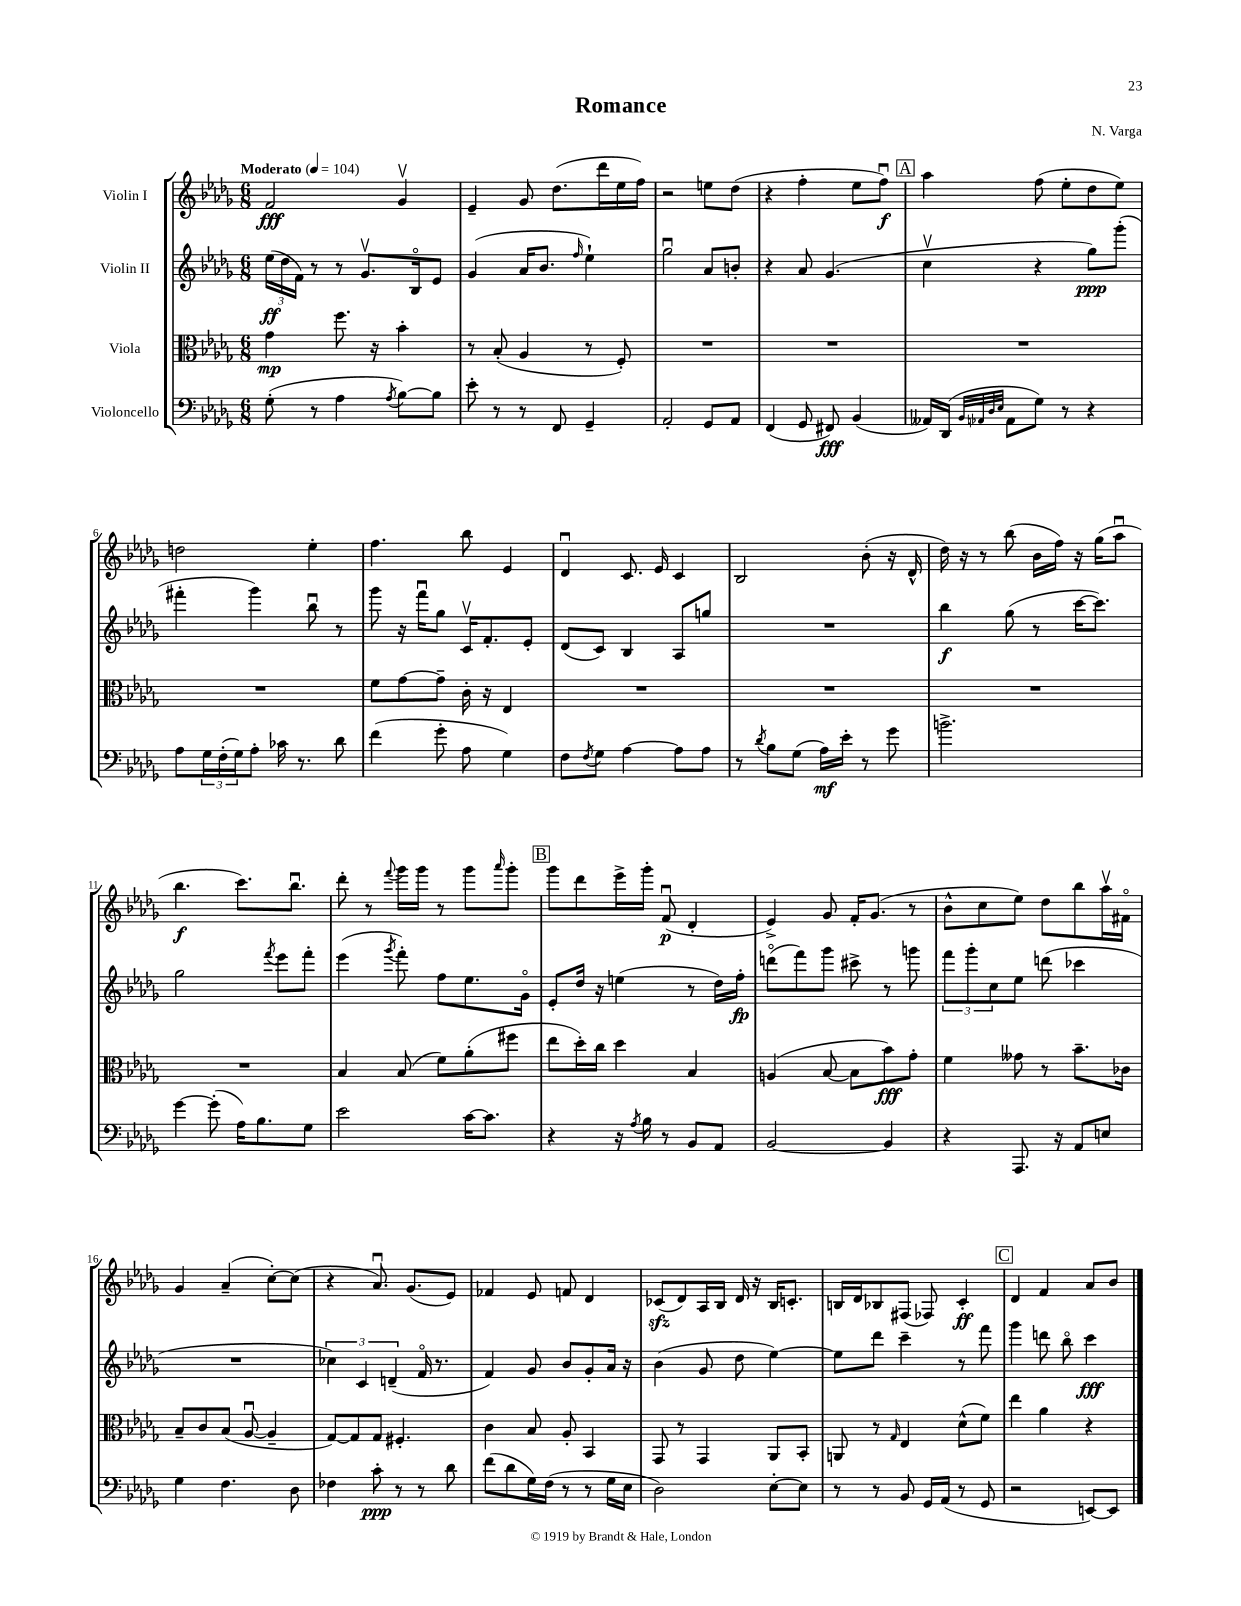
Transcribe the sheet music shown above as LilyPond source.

\header { title = "Romance" composer = "N. Varga" }
<<
\new StaffGroup <<
\new Staff = "s0" \with { instrumentName = "Violin I" } {
    \clef treble \key des \major \numericTimeSignature \time 6/8 \tempo "Moderato" 4 = 104
    f'2\fff ges'4\upbow |
    ees'4-- ges'8 des''8.( des'''16 ees''16 f''16) |
    r2 e''8 des''8( |
    r4 f''4-. ees''8 f''8\downbow\f) |
    \mark \markup { \box "A" } aes''4 f''8( ees''8-. des''8 ees''8) |
    d''2 ees''4-. |
    f''4. bes''8 ees'4 |
    des'4\downbow c'8. ees'16 c'4 |
    bes2 bes'8-.( r16 des'16-^ |
    des''16) r16 r8 bes''8( bes'16 f''16) r16 ges''16( aes''8\downbow |
    bes''4.\f c'''8.) bes''8.\downbow |
    des'''8-. r8 \appoggiatura { f'''8 } ges'''16 ges'''16 r8 ges'''8 \grace { aes'''16 } ges'''8-. |
    \mark \markup { \box "B" } ges'''8 des'''8 ees'''16-> ges'''16-. f'8\downbow\p( des'4-. |
    ees'4->) ges'8 f'16-. ges'8.( r8 |
    bes'8-^ c''8 ees''8) des''8 bes''8 aes''16\upbow fis'16\flageolet |
    ges'4 aes'4--( c''8~-.) c''8( |
    r4 aes'8.\downbow) ges'8.( ees'8) |
    fes'4 ees'8 f'8 des'4 |
    ces'8\sfz( des'8) aes16 bes16 des'16 r16 bes16 c'8.-. |
    b16 des'16 bes8 fis8( fes8) c'4-.\ff |
    \mark \markup { \box "C" } des'4 f'4 aes'8 bes'8 \bar "|." |
}
\new Staff = "s1" \with { instrumentName = "Violin II" } {
    \clef treble \key des \major \numericTimeSignature \time 6/8
    \tuplet 3/2 { ees''16\ff( des''16 f'16) } r8 r8 ges'8.\upbow bes16\flageolet ees'8 |
    ges'4( aes'16 bes'8. \grace { f''16 } ees''4-!) |
    ges''2\downbow aes'8 b'8-. |
    r4 aes'8 ges'4.( |
    \mark \markup { \box "A" } c''4\upbow r4 ges''8\ppp) ges'''8-.( |
    fis'''4-. ges'''4) bes''8\downbow r8 |
    ges'''8 r16 f'''16\downbow ges''8 c'16\upbow f'8.-. ees'8-. |
    des'8( c'8) bes4 aes8 g''8 |
    R2. |
    bes''4\f ges''8( r8 c'''16~ c'''8.) |
    ges''2 \acciaccatura { f'''8 } ees'''8 f'''8-. |
    ees'''4( \acciaccatura { ges'''8 } f'''8-.) f''8 ees''8. ges'16\flageolet |
    \mark \markup { \box "B" } ees'8-. des''16 r16 e''4( r8 des''16) f''16-.\fp |
    d'''8\flageolet( f'''8) ges'''8 cis'''8-> r8 g'''8 |
    \tuplet 3/2 { f'''8 ges'''8-. c''8 } ees''8 d'''8( ces'''4 |
    R2. |
    \tuplet 3/2 { ces''4) c'4 d'4--( } f'16\flageolet r8. |
    f'4) ges'8 bes'8 ges'8-. aes'16 r16 |
    bes'4( ges'8 des''8 ees''4~) |
    ees''8 des'''8 c'''4-- r8 f'''8 |
    \mark \markup { \box "C" } ges'''4 d'''8 bes''8\flageolet c'''4\fff \bar "|." |
}
\new Staff = "s2" \with { instrumentName = "Viola" } {
    \clef alto \key des \major \numericTimeSignature \time 6/8
    ges'4\mp f''8. r16 bes'4-. |
    r8 bes8-.( aes4 r8 f8-.) |
    R2. |
    R2. |
    \mark \markup { \box "A" } R2. |
    R2. |
    f'8 ges'8~ ges'8-- c'16-. r16 ees4 |
    R2. |
    R2. |
    R2. |
    R2. |
    bes4 bes8( f'8) aes'8-.( fis''8 |
    \mark \markup { \box "B" } ees''8 des''16-.) c''16 des''4 bes4 |
    a4( bes8~ bes8 bes'8\fff) ges'8-. |
    f'4 geses'8 r8 bes'8.-- ces'16 |
    bes8-- c'8 bes8( aes8~\downbow aes4-- |
    ges8~) ges8 ges8 fis4.-. |
    c'4 bes8 aes8-. bes,4 |
    ges,8 r8 ges,4 aes,8 bes,8-. |
    a,8 r8 \grace { ges16 } ees4 des'8-^( f'8) |
    \mark \markup { \box "C" } ees''4 aes'4 r4 \bar "|." |
}
\new Staff = "s3" \with { instrumentName = "Violoncello" } {
    \clef bass \key des \major \numericTimeSignature \time 6/8
    ges8-.( r8 aes4 \acciaccatura { aes8 } bes8~) bes8 |
    ees'8-. r8 r8 f,8 ges,4-- |
    aes,2-. ges,8 aes,8 |
    f,4( ges,8 fis,8\fff) bes,4( |
    \mark \markup { \box "A" } aeses,16) des,16( \grace { bes,32 aes,32 des32 ees32 } aes,8 ges8) r8 r4 |
    aes8 \tuplet 3/2 { ges16 f16-.( ges16) } aes8-. ces'16 r8. des'8 |
    f'4( ges'8-. aes8 ges4) |
    f8 \acciaccatura { f8 } ges8 aes4~ aes8 aes8 |
    r8 \acciaccatura { des'8 } bes8 ges8( aes16\mf) ees'16-. r8 ges'8 |
    b'2.-> |
    ges'4~ ges'8-.( aes16) bes8. ges8 |
    ees'2 c'16~ c'8. |
    \mark \markup { \box "B" } r4 r16 \acciaccatura { aes8 } bes16 r8 bes,8 aes,8 |
    bes,2~ bes,4 |
    r4 aes,,8. r16 aes,8 e8 |
    ges4 f4. des8 |
    fes4 c'8-.\ppp r8 r8 des'8 |
    f'8( des'8 ges16) f16( r8 r8 ges16 ees16 |
    des2) ees8~-. ees8 |
    r8 r8 bes,8 ges,16 aes,16( r8 ges,8 |
    \mark \markup { \box "C" } r2 e,8~) e,8 \bar "|." |
}
>>
>>
